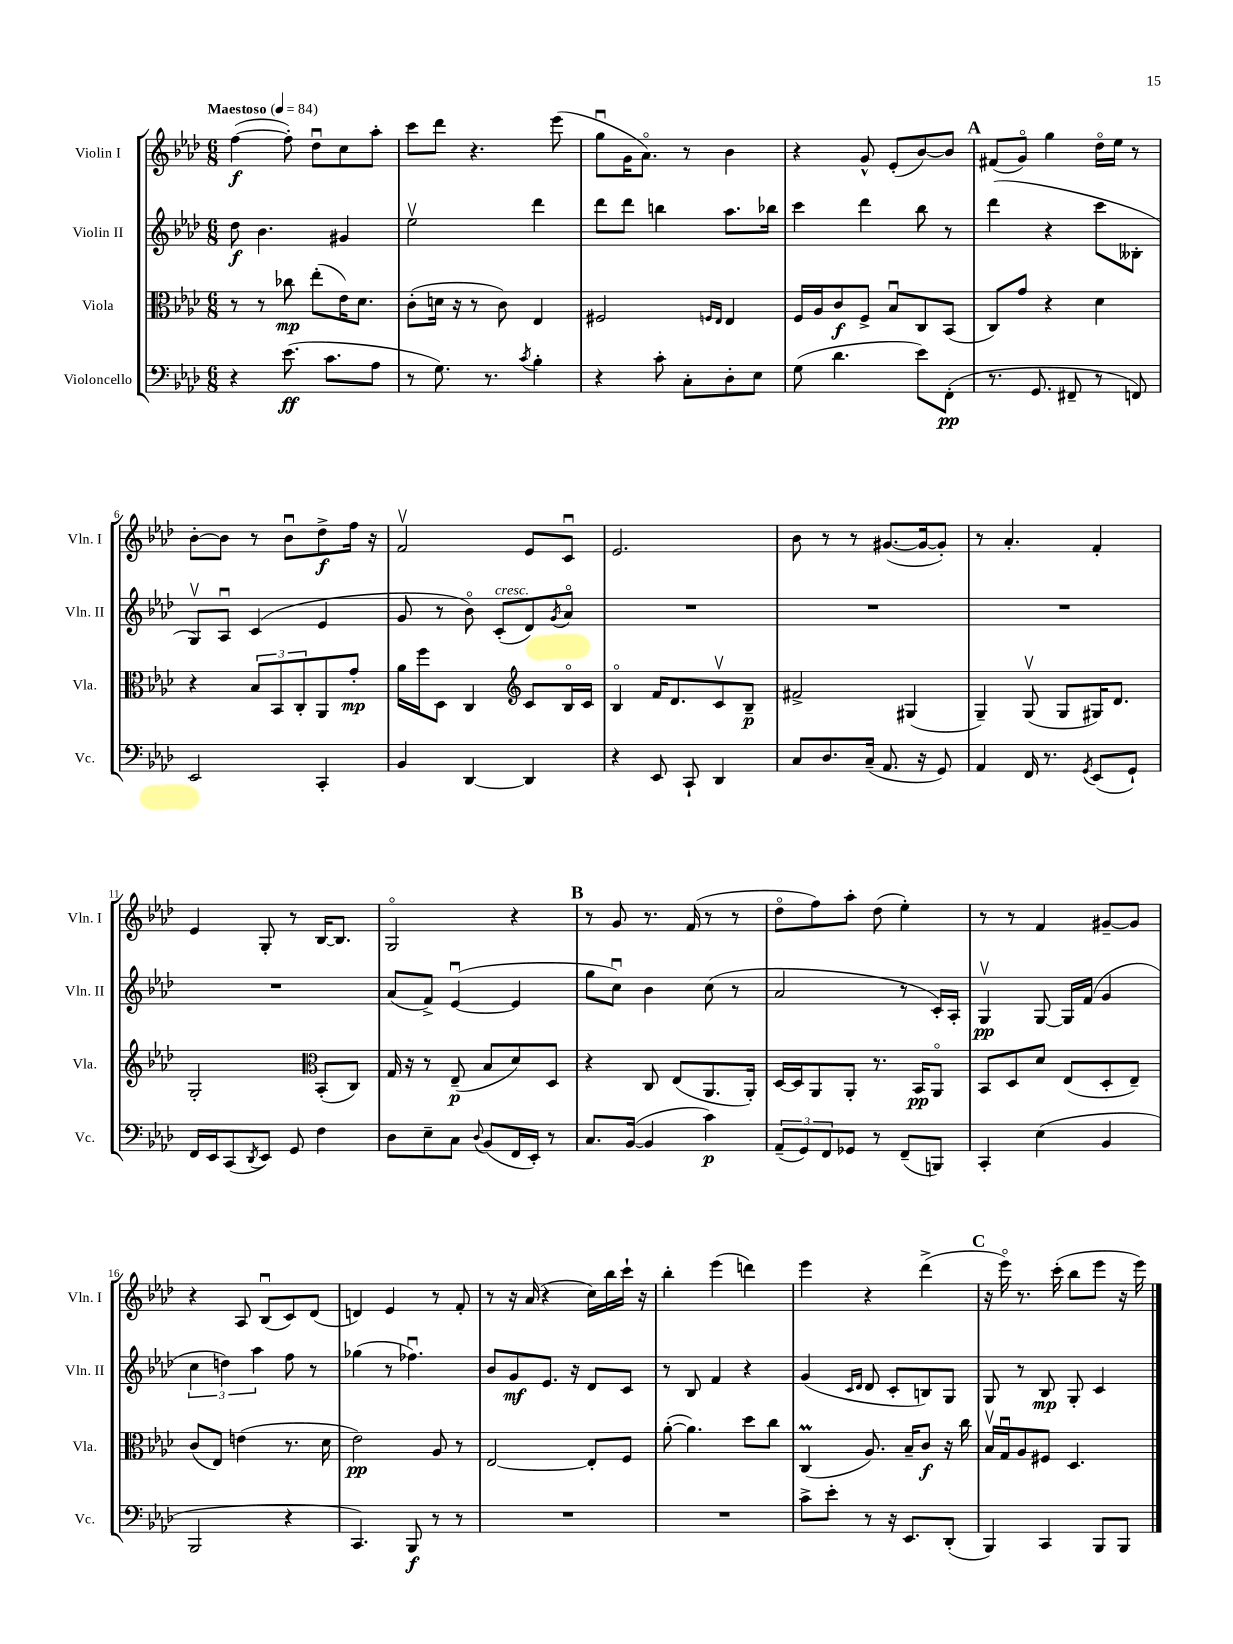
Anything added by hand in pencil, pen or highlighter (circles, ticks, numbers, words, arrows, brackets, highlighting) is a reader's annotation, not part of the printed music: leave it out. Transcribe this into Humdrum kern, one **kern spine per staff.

**kern	**kern	**kern	**kern
*staff4	*staff3	*staff2	*staff1
*clefF4	*clefC3	*clefG2	*clefG2
*k[b-e-a-d-]	*k[b-e-a-d-]	*k[b-e-a-d-]	*k[b-e-a-d-]
*M6/8	*M6/8	*M6/8	*M6/8
*MM84	*MM84	*MM84	*MM84
4r	8r	8dd-	([4ff
.	8r	4.b-	.
(8.e-	8cc-	.	8ff'])
.	(8ee-'	.	8dd-u
8.c	.	.	.
.	16e-)	4g#	8cc
.	8.d-	.	.
8A-	.	.	8aa-'
=	=	=	=
8r	(8c'	2ee-v	8ccc
8.G)	16d	.	8ddd-
.	16r	.	.
.	8r	.	4.r
8.r	.	.	.
.	8c)	.	.
8qc	.	.	.
4B-'	4E-	4ddd-	.
.	.	.	(8eee-
=	=	=	=
4r	2F#	8ddd-	8ggu
.	.	8ddd-	16g
.	.	.	8.a-o)
8c'	.	4bb	.
8C'	.	.	8r
.	16qqF	.	.
.	16qqE-	.	.
8D-'	4E-	8.aa-	4b-
8E-	.	.	.
.	.	16bb-	.
=	=	=	=
(8G	16F	4ccc	4r
.	16A-	.	.
4.d-	8c	.	.
.	8F^	4ddd-	8g^^
.	8B-u	.	(8e-'
8e-)	8C	8bb-	[8b-)
(8FF'	(8BB-	8r	8b-]
=	=	=	=
8.r	8C)	(4ddd-	(8f#
.	8g	.	8go)
8.GG	.	.	.
.	4r	4r	4gg
8FF#~	.	.	.
8r	4d-	8ccc	16dd-o
.	.	.	16ee-
8FF)	.	8B--'	8r
=	=	=	=
2EE-	4r	8Gv)	[8b-'
.	.	8A-u	8b-]
.	12B-	(4c	8r
.	12BB-	.	.
.	.	.	8b-u
.	12C'	.	.
4CC'	8AA-	4e-	8dd-^
.	8g'	.	16ff
.	.	.	16r
=	=	=	=
4BB-	16a-	8g	2fv
.	16ff	.	.
.	8D-	8r	.
[4DD-	4C	8b-o)	.
.	.	(8c'	.
*	*clefG2	*	*
4DD-]	8c	8d-)	8e-
.	.	8qg	.
.	16B-o	8a-o	8cu
.	16c	.	.
=	=	=	=
4r	4B-o	2.r	2.e-
8EE-	16f	.	.
.	8.d-	.	.
8CC`	.	.	.
4DD-	8cv	.	.
.	8B-~	.	.
=	=	=	=
8C	2f#^	2.r	8b-
8.D-	.	.	8r
.	.	.	8r
(16C~	.	.	.
8.AA-	.	.	([8.g#
.	(4G#	.	.
16r	.	.	16g#_
8GG)	.	.	8g#'])
=	=	=	=
4AA-	4G~)	2.r	8r
.	.	.	4.a-'
16FF	(8Gv	.	.
8.r	.	.	.
.	8G	.	.
8qGG	.	.	.
(8EE-	16G#)	.	4f'
.	8.d-	.	.
8GG`)	.	.	.
=	=	=	=
16FF	2G'	2.r	4e-
16EE-	.	.	.
(8CC	.	.	.
8qDD-	.	.	.
8EE-)	.	.	8G'
8GG	.	.	8r
*	*clefC3	*	*
4F	(8BB-'	.	[16B-
.	.	.	8.B-]
.	8C)	.	.
=	=	=	=
8D-	16G	(8a-	2Go
.	16r	.	.
8E-~	8r	8f^)	.
8C	(8E-~	([4e-u	.
8qqD-	.	.	.
(8BB-	8B-	.	.
16FF	8d-)	4e-]	4r
16EE-')	.	.	.
8r	8D-	.	.
=	=	=	=
8.C	4r	8gg	8r
.	.	8ccu)	8g
([16BB-	.	.	.
4BB-]	8C	4b-	8.r
.	(8E-	.	.
.	.	.	(16f
4c)	8.AA-	(8cc	8r
.	.	8r	8r
.	16AA-')	.	.
=	=	=	=
(12AA-~	[16D-	2a-	8dd-o
.	16D-]	.	.
12GG)	.	.	.
.	8AA-	.	8ff)
12FF	.	.	.
8GG-	8AA-'	.	8aa-'
8r	8.r	.	(8dd-
(8FF~	.	8r	4ee-')
.	16BB-	.	.
8BBB)	8AA-o	16c')	.
.	.	16A-'	.
=	=	=	=
4CC'	8BB-	4Gv	8r
.	8D-	.	8r
(4E-	8d-	[8G	4f
.	(8E-	16G]	.
.	.	(16f	.
4BB-	8D-'	4g	[8g#~
.	8E-~)	.	8g#]
=	=	=	=
2BBB-	(8c	6cc	4r
.	8E-)	.	.
.	.	6dd)	.
.	(4e	.	8A-
.	.	6aa-	.
.	.	.	(8B-u
4r	8.r	8ff	8c)
.	.	8r	(8d-
.	16d-	.	.
=	=	=	=
4.CC)	2e-)	(4gg-	4d)
.	.	8r	4e-
8BBB-	.	4.ff-u)	.
8r	8A-	.	8r
8r	8r	.	8f'
=	=	=	=
2.r	[2E-	8b-	8r
.	.	8g	16r
.	.	.	(16a-
.	.	8.e-	4r
.	.	16r	.
.	8E-']	8d-	16cc)
.	.	.	16bb-
.	8F	8c	16ccc`
.	.	.	16r
=	=	=	=
2.r	([8a-'	8r	4bb-'
.	4.a-])	8B-	.
.	.	4f	(4eee-
.	8dd-	4r	4ddd)
.	8cc	.	.
=	=	=	=
8c^	(4C	(4g	4eee-
8e-'	.	.	.
.	.	16qqc	.
.	.	16qqd-	.
8r	8.A-)	8d-	4r
16r	.	8c'	.
8.EE-	16B-~	.	.
.	8c	8B)	(4ddd-^
(8DD-'	16r	8G	.
.	16cc	.	.
=	=	=	=
4BBB-)	16B-v	8G	16r
.	16Gu	.	16eee-o)
.	8A-	8r	8.r
4CC	8F#	8B-	.
.	.	.	(16ccc'
.	4.D-	8G'	8bb-
8BBB-	.	4c	8eee-
8BBB-	.	.	16r
.	.	.	16eee-)
==	==	==	==
*-	*-	*-	*-
